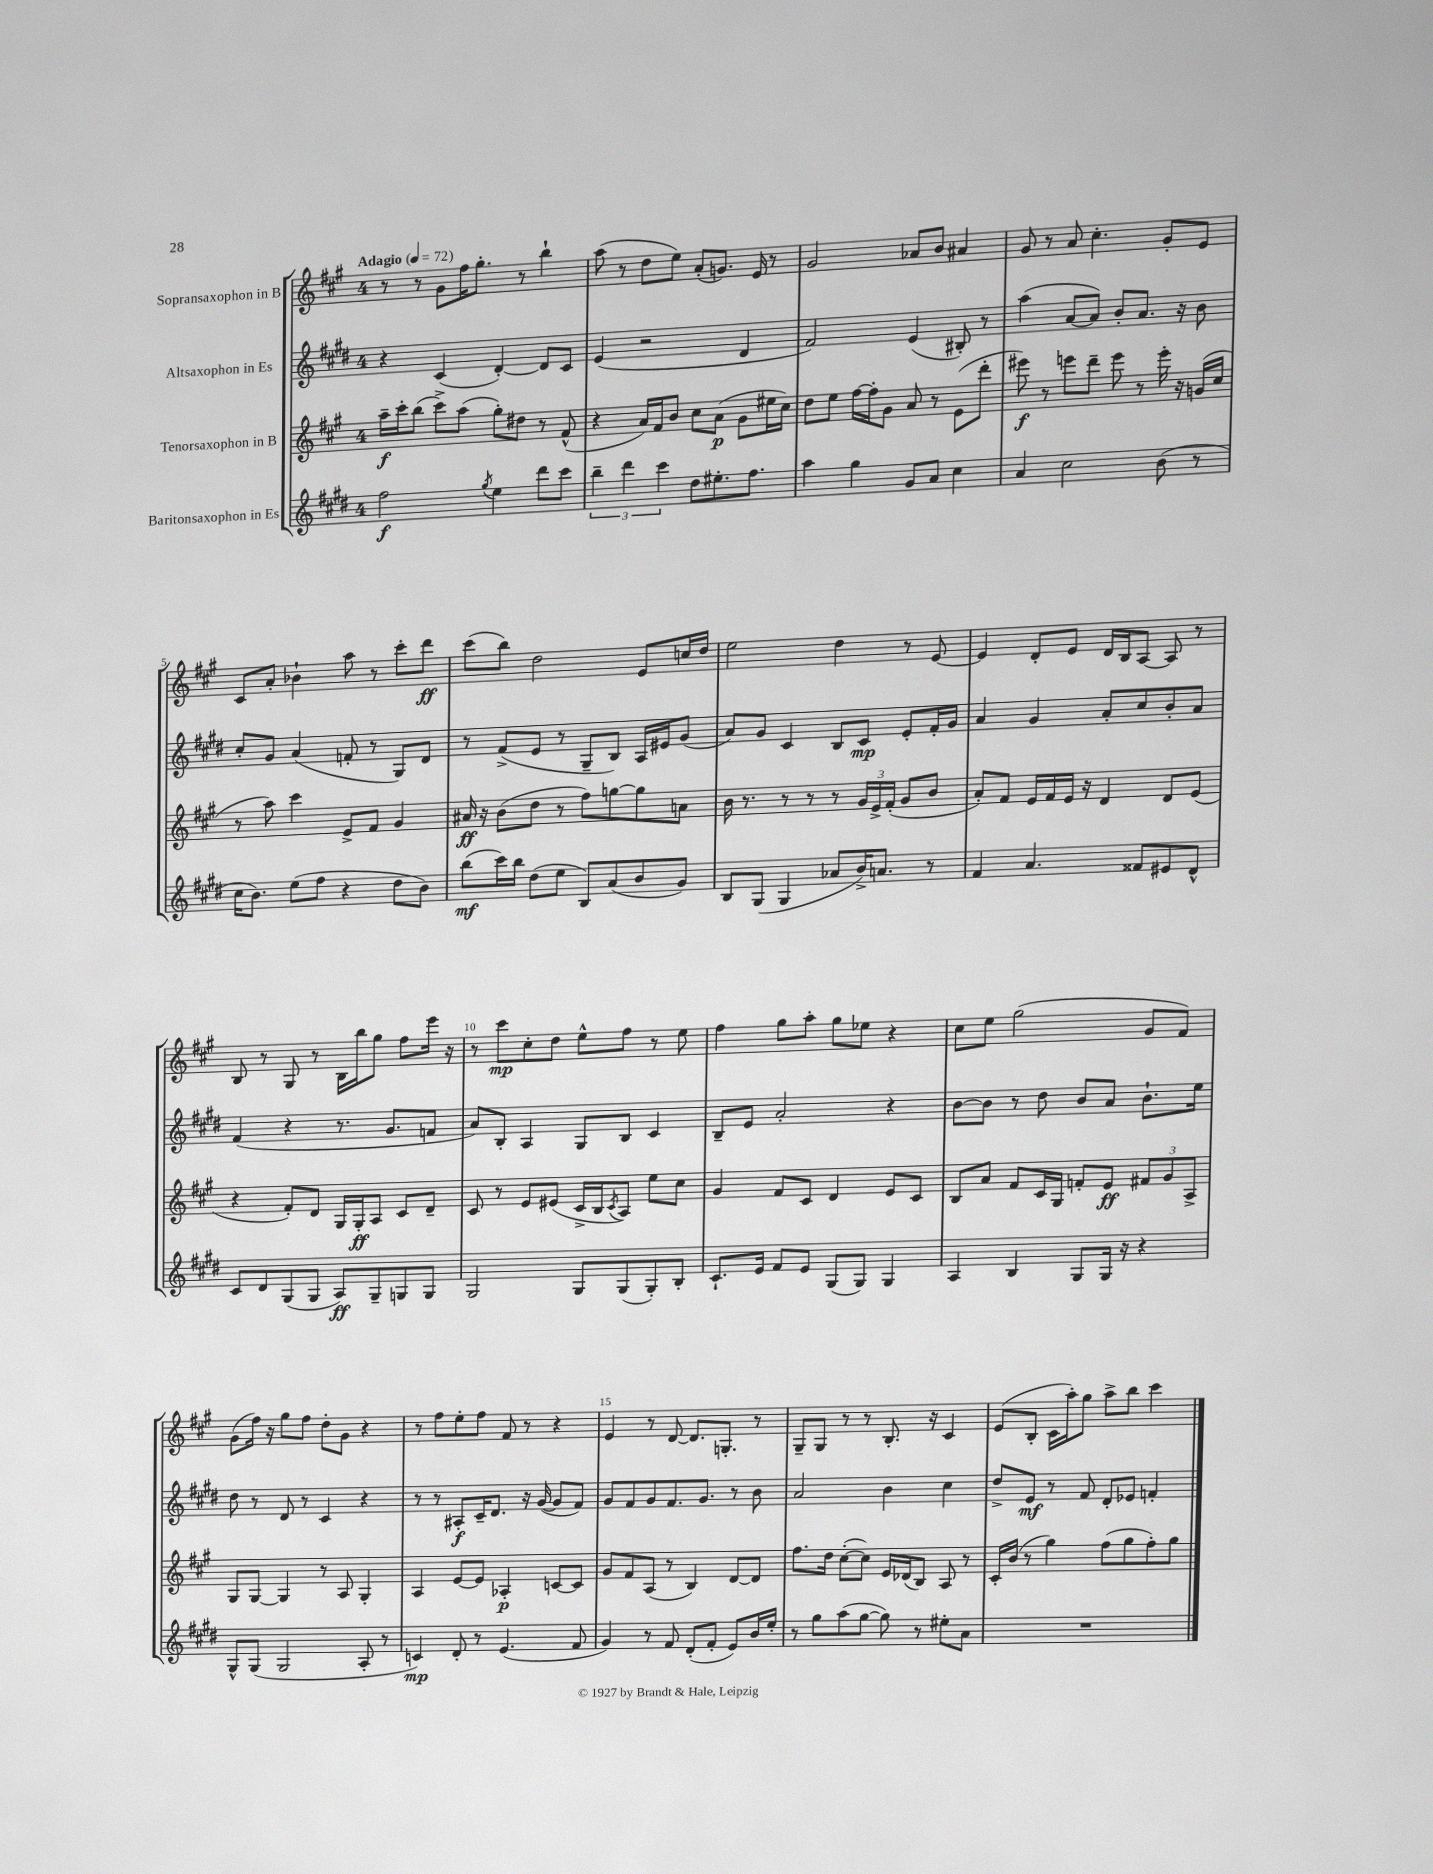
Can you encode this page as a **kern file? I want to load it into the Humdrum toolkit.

**kern	**dynam	**kern	**dynam	**kern	**dynam	**kern	**dynam
*part4	*part4	*part3	*part3	*part2	*part2	*part1	*part1
*staff4	*staff4	*staff3	*staff3	*staff2	*staff2	*staff1	*staff1
*I"Baritonsaxophon in Es	*	*I"Tenorsaxophon in B	*	*I"Altsaxophon in Es	*	*I"Sopransaxophon in B	*
*clefG2	*	*clefG2	*	*clefG2	*	*clefG2	*
*k[f#c#g#d#]	*	*k[f#c#g#]	*	*k[f#c#g#d#]	*	*k[f#c#g#]	*
*M4/4	*	*M4/4	*	*M4/4	*	*M4/4	*
*MM72	*	*MM72	*	*MM72	*	*MM72	*
=1	=1	=1	=1	=1	=1	=1	=1
!	!	!	!	!	!	!LO:TX:a:B:t=Adagio	!
2ff#\	f	16aa~\LL	f	4r	.	8r	.
.	.	16ccc#'\J	.	.	.	.	.
.	.	(8bb\J	.	.	.	8r	.
.	.	8ccc#^\L)	.	(4c#/	.	8g#\L	.
.	.	(8aa\J	.	.	.	16ff#\K	.
.	.	.	.	.	.	8.gg#'\J	.
8qgg#/	.	.	.	.	.	.	.
4ee\	.	8gg#'\L)	.	[4d#'/)	.	.	.
.	.	8dd#X\J	.	.	.	8r	.
8ddd#\L	.	8r	.	8d#/L]	.	4bb`\	.
8ccc#\J	.	(8f#^^/	.	8c#/J	.	.	.
=2	=2	=2	=2	=2	=2	=2	=2
6bb~\	.	4r	.	(4e/	.	(8aa\	.
.	.	.	.	.	.	8r	.
6ddd#\	.	.	.	.	.	.	.
.	.	16a/LL)	.	2r	.	8dd\L	.
.	.	16f#/J	.	.	.	.	.
6ccc#\	.	.	.	.	.	.	.
.	.	8b/J	.	.	.	8ee\J)	.
8dd#\L	.	8cc#\L	.	.	.	(8a'/L	.
8.ee#X'\	.	(8a\J	p	.	.	8.gn/J)	.
.	.	8g#\L	.	4d#/	.	.	.
8.ff#\J	.	.	.	.	.	16e/	.
.	.	16ee#X\L	.	.	.	8r	.
.	.	16cc#\JJ)	.	.	.	.	.
=3	=3	=3	=3	=3	=3	=3	=3
4aa\	.	8dd\L	.	2f#/)	.	2g#/	.
.	.	8ee\J	.	.	.	.	.
4gg#\	.	[16ff#\LL	.	.	.	.	.
.	.	16ff#'\J]	.	.	.	.	.
.	.	8g#\J	.	.	.	.	.
8g#/L	.	8a/	.	(4e/	.	8a-X/L	.
8a/J	.	8r	.	.	.	8b/J	.
4cc#\	.	(8e\L	.	8B#X'/)	.	4a#X/	.
.	.	8ddd'\J	.	8r	.	.	.
=4	=4	=4	=4	=4	=4	=4	=4
4a/	.	8eee#X\)	f	(4aa\	.	8g#/	.
.	.	8r	.	.	.	8r	.
2cc#\	.	8eeen\L	.	[8a/L	.	8a/	.
.	.	8ddd~\J	.	8a/J])	.	4.cc#'\	.
.	.	8eee\	.	8b'/L	.	.	.
.	.	8r	.	8.a/J	.	.	.
(8b\	.	16eee'\	.	.	.	8g#'/L	.
.	.	16r	.	16r	.	.	.
8r	.	(16gn/LL	.	8b\	.	8e/J	.
.	.	16cc#/JJ	.	.	.	.	.
!!LO:LB:g=z
=5	=5	=5	=5	=5	=5	=5	=5
16cc#\KL	.	8r	.	8cc#'/L	.	8c#/L	.
8.b\J)	.	.	.	.	.	.	.
.	.	8aa\)	.	8g#/J	.	8a'/J	.
(8ee\L	.	4ccc#\	.	(4a/	.	4b-X`\	.
8ff#\J	.	.	.	.	.	.	.
4r	.	8e^/L	.	8fn'/	.	8aa\	.
.	.	8f#/J	.	8r	.	8r	.
8dd#\L	.	4g#/	.	8G#/L)	.	8ccc#'\L	.
8b\J)	.	.	.	8d#/J	.	8ddd\J	ff
=6	=6	=6	=6	=6	=6	=6	=6
(8bb\L	mf	16a#X/	ff	8r	.	(8ccc#\L	.
.	.	16r	.	.	.	.	.
16ccc#\L)	.	(8b\L	.	(8f#^/L	.	8bb\J)	.
16bb\JJ	.	.	.	.	.	.	.
(8dd#\L	.	8dd\J	.	8e/J	.	2dd\	.
8ee\J	.	8r	.	8r	.	.	.
8B/L)	.	8ff#\L)	.	8G#~/L	.	.	.
(8a/	.	[8ggn\	.	8B/J)	.	.	.
8b/	.	8gg\]	.	16A/LL	.	8e/L	.
.	.	.	.	16e#X/J	.	.	.
8g#/J)	.	8an\J	.	(8g#/J	.	16ccn/L	.
.	.	.	.	.	.	16dd/JJ	.
=7	=7	=7	=7	=7	=7	=7	=7
8B/L	.	16b\	.	8a/L)	.	2ee\	.
.	.	8.r	.	.	.	.	.
(8G#/J	.	.	.	8g#/J	.	.	.
4G#/	.	8r	.	4c#/	.	.	.
.	.	8r	.	.	.	.	.
8a-X/L	.	8r	.	8B/L	.	4dd\	.
16b^/K)	.	24g#/LL	.	8c#/J	mp	.	.
.	.	24e^/	.	.	.	.	.
8.an/J	.	.	.	.	.	.	.
.	.	(24f#'/JJ	.	.	.	.	.
.	.	8g#/L	.	8e'/L	.	8r	.
8r	.	8b/J	.	16f#'/L	.	[8e/	.
.	.	.	.	16g#/JJ	.	.	.
=8	=8	=8	=8	=8	=8	=8	=8
4f#/	.	8a'/L)	.	4a/	.	4e/]	.
.	.	8f#/J	.	.	.	.	.
4.a/	.	16e/LL	.	4g#/	.	8d'/L	.
.	.	16f#/	.	.	.	.	.
.	.	16e/JJ	.	.	.	8e/J	.
.	.	16r	.	.	.	.	.
.	.	4d/	.	8a'/L	.	16d/LL	.
.	.	.	.	.	.	16B/J	.
8f##X/L	.	.	.	8cc#/	.	[8A/J	.
8e#X/	.	8d/L	.	8b'/	.	8A/]	.
8d#^^/J	.	(8e/J	.	8a/J	.	8r	.
!!LO:LB:g=z
=9	=9	=9	=9	=9	=9	=9	=9
8c#/L	.	4r	.	(4f#/	.	8B/	.
8d#/	.	.	.	.	.	8r	.
(8G#/	.	8f#'/L)	.	4r	.	8G#/	.
8G#/J	.	8d/J	.	.	.	8r	.
8A/L)	ff	16G#/LL	.	8.r	.	16B\LL	.
.	.	16G#'/J	ff	.	.	16bb\J	.
8G#~/	.	8A/J	.	.	.	8gg#\J	.
.	.	.	.	8.g#/L	.	.	.
8Gn/	.	8c#/L	.	.	.	8ff#\L	.
8G/J	.	8d~/J	.	8fn/J	.	16eee\Jk	.
.	.	.	.	.	.	16r	.
=10	=10	=10	=10	=10	=10	=10	=10
2G#/	.	8c#/	.	8a/L)	.	8r	.
.	.	8r	.	8B'/J	.	8ccc#\L	mp
.	.	8e/L	.	4A/	.	8cc#'\	.
.	.	(8e#X/J	.	.	.	8dd\J	.
8G#/L	.	16c#^/LL	.	8G#/L	.	8ee^^\L	.
.	.	16B/J	.	.	.	.	.
.	.	8qc#/	.	.	.	.	.
(8G#/	.	8A/J)	.	8B/J	.	8ff#\J	.
8G#'/)	.	8ee\L	.	4c#/	.	8r	.
8B'/J	.	8cc#\J	.	.	.	8ee\	.
=11	=11	=11	=11	=11	=11	=11	=11
8.c#`/L	.	4g#/	.	8B~/L	.	4ff#\	.
.	.	.	.	8e/J	.	.	.
16e/Jk	.	.	.	.	.	.	.
8f#/L	.	8f#/L	.	2a'/	.	8gg#\L	.
8e/J	.	8c#/J	.	.	.	8aa'\J	.
(8G#/L	.	4d/	.	.	.	8gg#\L	.
8G#/J)	.	.	.	.	.	8ee-X\J	.
4G#/	.	8e/L	.	4r	.	4r	.
.	.	8c#/J	.	.	.	.	.
=12	=12	=12	=12	=12	=12	=12	=12
4A/	.	8B/L	.	[8b\L	.	8cc#\L	.
.	.	8a/J	.	8b\J]	.	8ee\J	.
4B/	.	8f#/L	.	8r	.	(2gg#\	.
.	.	16c#/L	.	8dd#\	.	.	.
.	.	16G#/JJ	.	.	.	.	.
8G#/L	.	8fn'/L	.	8b/L	.	.	.
16G#/Jk	.	8e/J	ff	8a/J	.	.	.
16r	.	.	.	.	.	.	.
4r	.	12f#X/L	.	8.b`\L	.	8g#/L	.
.	.	12g#/	.	.	.	.	.
.	.	.	.	.	.	8f#/J)	.
.	.	12A^/J	.	.	.	.	.
.	.	.	.	16ee\Jk	.	.	.
!!LO:LB:g=z
=13	=13	=13	=13	=13	=13	=13	=13
8G#^^/L	.	8G#/L	.	8dd#\	.	(8g#\L	.
(8G#/J	.	[8G#/J	.	8r	.	16ff#\Jk)	.
.	.	.	.	.	.	16r	.
2G#/	.	4G#/]	.	8d#/	.	8gg#\L	.
.	.	.	.	8r	.	8ff#\J	.
.	.	8r	.	4c#/	.	8dd'\L	.
.	.	8A/	.	.	.	8g#\J	.
8A'/	.	4G#'/	.	4r	.	4r	.
8r	.	.	.	.	.	.	.
=14	=14	=14	=14	=14	=14	=14	=14
4cn/)	mp	4A/	.	8r	.	8r	.
.	.	.	.	8r	.	8ff#\L	.
8d#'/	.	[8e/L	.	8A#X'/L	f	8ee'\	.
8r	.	8e/J]	.	16c#~/K	.	8ff#\J	.
.	.	.	.	8.d#/J	.	.	.
(4.e/	.	4A-X'/	p	.	.	8f#/	.
.	.	.	.	16r	.	8r	.
.	.	.	.	([16g#/	.	.	.
.	.	[8cn/L	.	8g#/L]	.	4r	.
8f#/	.	8c/J]	.	8f#/J)	.	.	.
=15	=15	=15	=15	=15	=15	=15	=15
4g#/)	.	8g#/L	.	8g#/L	.	4e/	.
.	.	8f#/	.	8f#/	.	.	.
8r	.	(8A/J	.	8g#/	.	8r	.
8f#/	.	8r	.	8.f#/	.	[8d/	.
(8d#'/L	.	4B/)	.	.	.	8.d/L]	.
.	.	.	.	8.g#/J	.	.	.
8f#'/J	.	.	.	.	.	.	.
.	.	.	.	.	.	8.Gn'/J	.
8e/L)	.	[8d/L	.	8r	.	.	.
16b/L	.	8d/J]	.	8b\	.	8r	.
16ee'/JJ	.	.	.	.	.	.	.
=16	=16	=16	=16	=16	=16	=16	=16
8r	.	8.ff#\L	.	2a/	.	8G#~/L	.
8gg#\L	.	.	.	.	.	8G#/J	.
.	.	16dd\Jk	.	.	.	.	.
(8aa\	.	([8cc#'\L	.	.	.	8r	.
[8gg#\J	.	8cc#\J])	.	.	.	8r	.
8gg#\])	.	16e/LL	.	4b\	.	8.B'/	.
.	.	(16d-X/J	.	.	.	.	.
8r	.	8B/J)	.	.	.	.	.
.	.	.	.	.	.	16r	.
8ee#X'\L	.	8A/	.	4cc#\	.	4c#/	.
8a\J	.	8r	.	.	.	.	.
=17	=17	=17	=17	=17	=17	=17	=17
1r	.	16c#'/LL	.	8dd#^/L	.	(8e/L	.
.	.	(16b/JJ	.	.	.	.	.
.	.	8r	.	8e/J	mf	8B'/J	.
.	.	4gg#\)	.	8r	.	16c#\LL	.
.	.	.	.	.	.	16aa'\J)	.
.	.	.	.	8f#/	.	8gg#\J	.
.	.	(8ff#\L	.	8d#'/L	.	8aa^\L	.
.	.	8gg#\	.	8e-X/J	.	8bb\J	.
.	.	8ff#'\)	.	4fn'/	.	4ccc#\	.
.	.	8gg#\J	.	.	.	.	.
==	==	==	==	==	==	==	==
*-	*-	*-	*-	*-	*-	*-	*-
